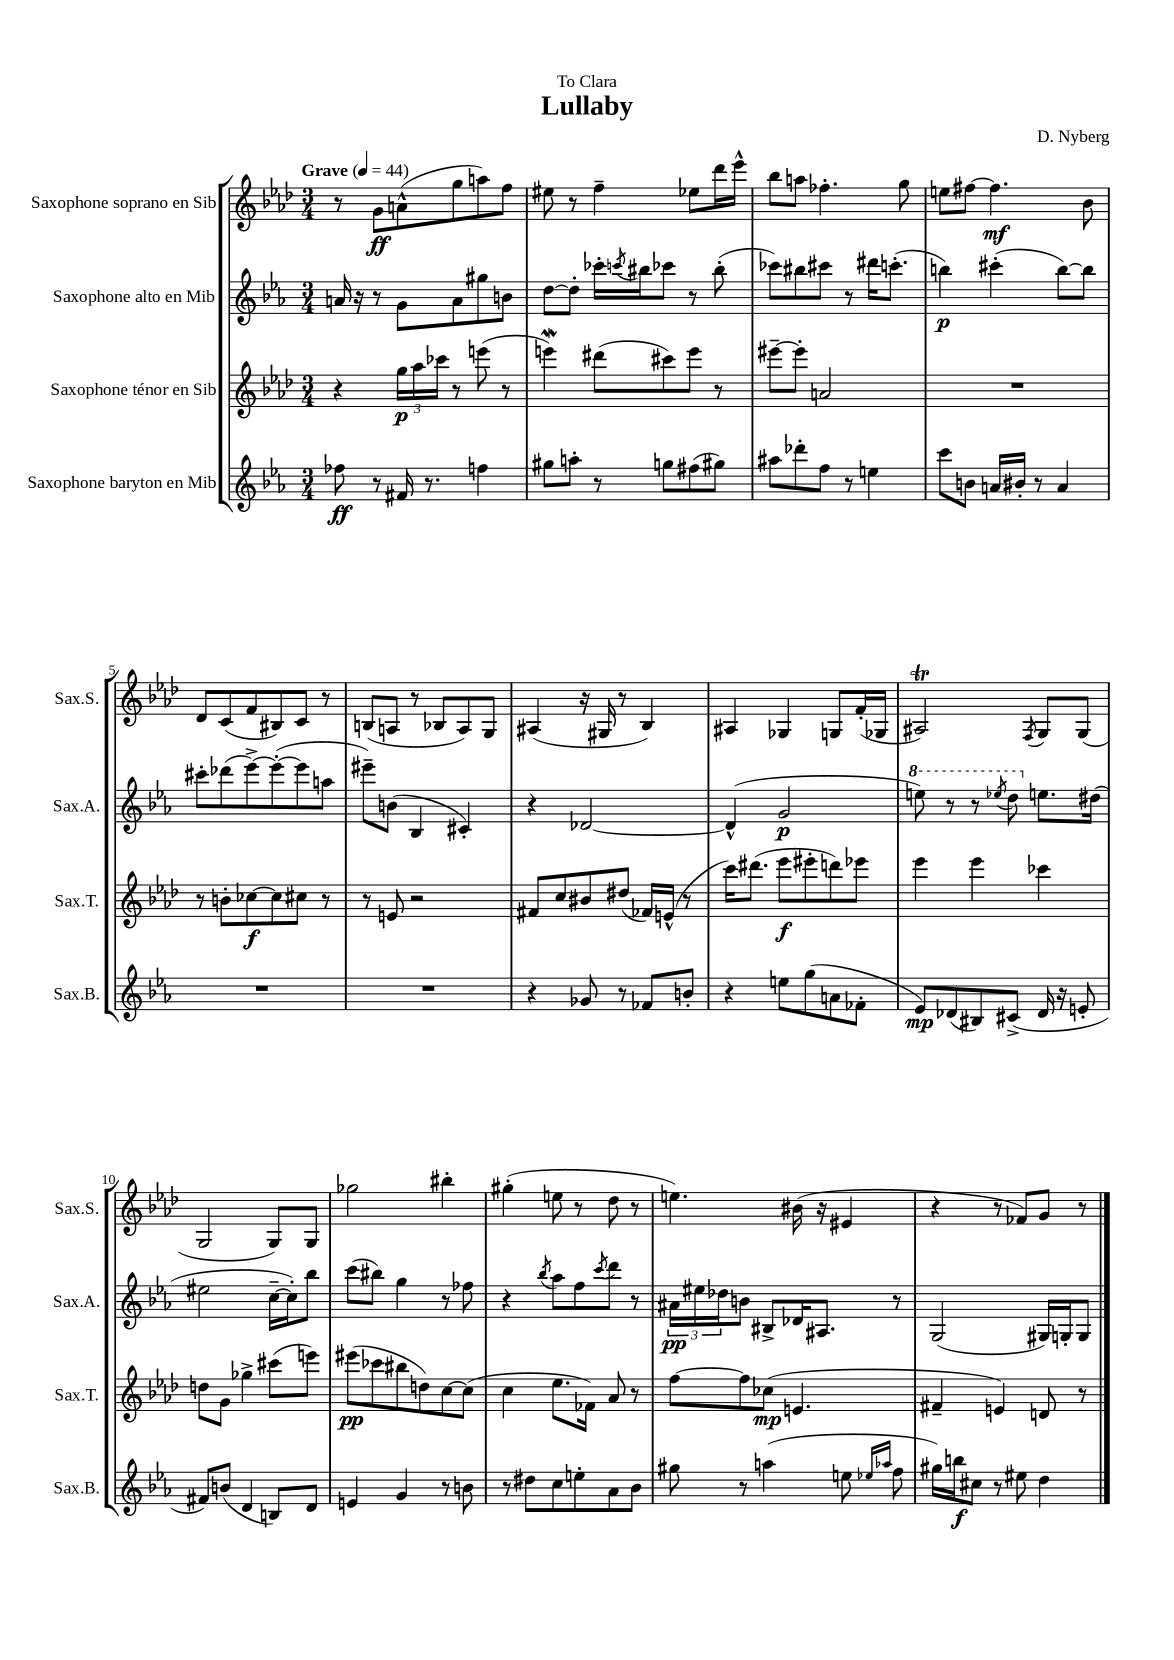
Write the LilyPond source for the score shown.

\header { title = "Lullaby" composer = "D. Nyberg" dedication = "To Clara" }
<<
\new StaffGroup <<
\new Staff = "s0" \with { instrumentName = "Saxophone soprano en Sib" shortInstrumentName = "Sax.S." } {
    \clef treble \key aes \major \numericTimeSignature \time 3/4 \tempo "Grave" 4 = 44
    r8 g'8\ff a'8-^( g''8 a''8) f''8 |
    eis''8 r8 f''4-- ees''8 des'''16 ees'''16-^ |
    bes''8 a''8 fes''4.-. g''8 |
    e''8 fis''8~ fis''4.\mf bes'8 |
    des'8 c'8( f'8 bis8) c'8 r8 |
    b8( a8 r8 bes8 a8) g8 |
    ais4( r16 gis16 r8 bes4) |
    ais4 ges4 g8 f'16-.( ges16 |
    ais2\trill) \acciaccatura { f8 } g8 g8( |
    g2 g8) g8 |
    ges''2 bis''4-. |
    gis''4-.( e''8 r8 des''8 r8 |
    e''4.) bis'16( r16 eis'4 |
    r4 r8 fes'8) g'8 r8 \bar "|." |
}
\new Staff = "s1" \with { instrumentName = "Saxophone alto en Mib" shortInstrumentName = "Sax.A." } {
    \clef treble \key ees \major \numericTimeSignature \time 3/4
    a'16 r16 r8 g'8 a'8 gis''8 b'8 |
    d''8~ d''8-. ces'''16-. \acciaccatura { c'''8 } bis''16 ces'''8 r8 bis''8-.( |
    ces'''8) bis''8 cis'''8 r8 dis'''16 c'''8.-.( |
    b''4\p) cis'''4-.( b''8~) b''8 |
    cis'''8-. des'''8( ees'''8~->) ees'''8~-.( ees'''8 a''8 |
    eis'''8--) b'8( bes4 cis'4-.) |
    r4 des'2~ |
    des'4-^( g'2\p |
    \ottava #1 e'''8) r8 r8 \acciaccatura { ees'''8 } d'''8 \ottava #0 e''8. dis''16( |
    eis''2 c''16~-- c''16-.) bes''8 |
    c'''8( bis''8) g''4 r8 fes''8 |
    r4 \acciaccatura { bes''8 } aes''8 f''8 \acciaccatura { c'''8 } d'''8 r8 |
    \tuplet 3/2 { ais'16\pp eis''16 des''16 } b'8 bis8-> des'16 ais8. r8 |
    g2( gis16) g16-. g8 \bar "|." |
}
\new Staff = "s2" \with { instrumentName = "Saxophone ténor en Sib" shortInstrumentName = "Sax.T." } {
    \clef treble \key aes \major \numericTimeSignature \time 3/4
    r4 \tuplet 3/2 { g''16\p aes''16 ces'''16 } r8 e'''8( r8 |
    e'''4\mordent) dis'''8( cis'''8) e'''8 r8 |
    eis'''8~-- eis'''8-. a'2 |
    R2. |
    r8 b'8-. ces''8~\f ces''8 cis''8 r8 |
    r8 e'8 r2 |
    fis'8 c''8 bis'8 dis''8( fes'16) e'16-^( r8 |
    c'''16) dis'''8.( ees'''8\f eis'''8-. d'''8) ees'''8 |
    ees'''4 ees'''4 ces'''4 |
    d''8 g'8 ges''4-> cis'''8( e'''8) |
    eis'''8\pp( ces'''8 bis''8 d''8) c''8~ c''8( |
    c''4 ees''8. fes'16) aes'8 r8 |
    f''8~ f''8 ces''8\mp( e'4. |
    fis'4-- e'4) d'8 r8 \bar "|." |
}
\new Staff = "s3" \with { instrumentName = "Saxophone baryton en Mib" shortInstrumentName = "Sax.B." } {
    \clef treble \key ees \major \numericTimeSignature \time 3/4
    fes''8\ff r8 fis'16 r8. f''4 |
    gis''8 a''8-. r8 g''8 fis''8( gis''8) |
    ais''8 des'''8-. f''8 r8 e''4 |
    c'''8 b'8 a'16 bis'16-. r8 a'4 |
    R2. |
    R2. |
    r4 ges'8 r8 fes'8 b'8-. |
    r4 e''8 g''8( a'8 fes'8-. |
    ees'8\mp) des'8( bis8) cis'8->( des'16 r16 e'8-. |
    fis'8) b'8( d'4 b8) d'8 |
    e'4 g'4 r8 b'8 |
    r8 dis''8 c''8 e''8-. aes'8 bes'8 |
    gis''8 r8 a''4( e''8 \grace { ees''16 aes''16 } f''8 |
    gis''16) b''16\f cis''8 r8 eis''8 d''4 \bar "|." |
}
>>
>>
